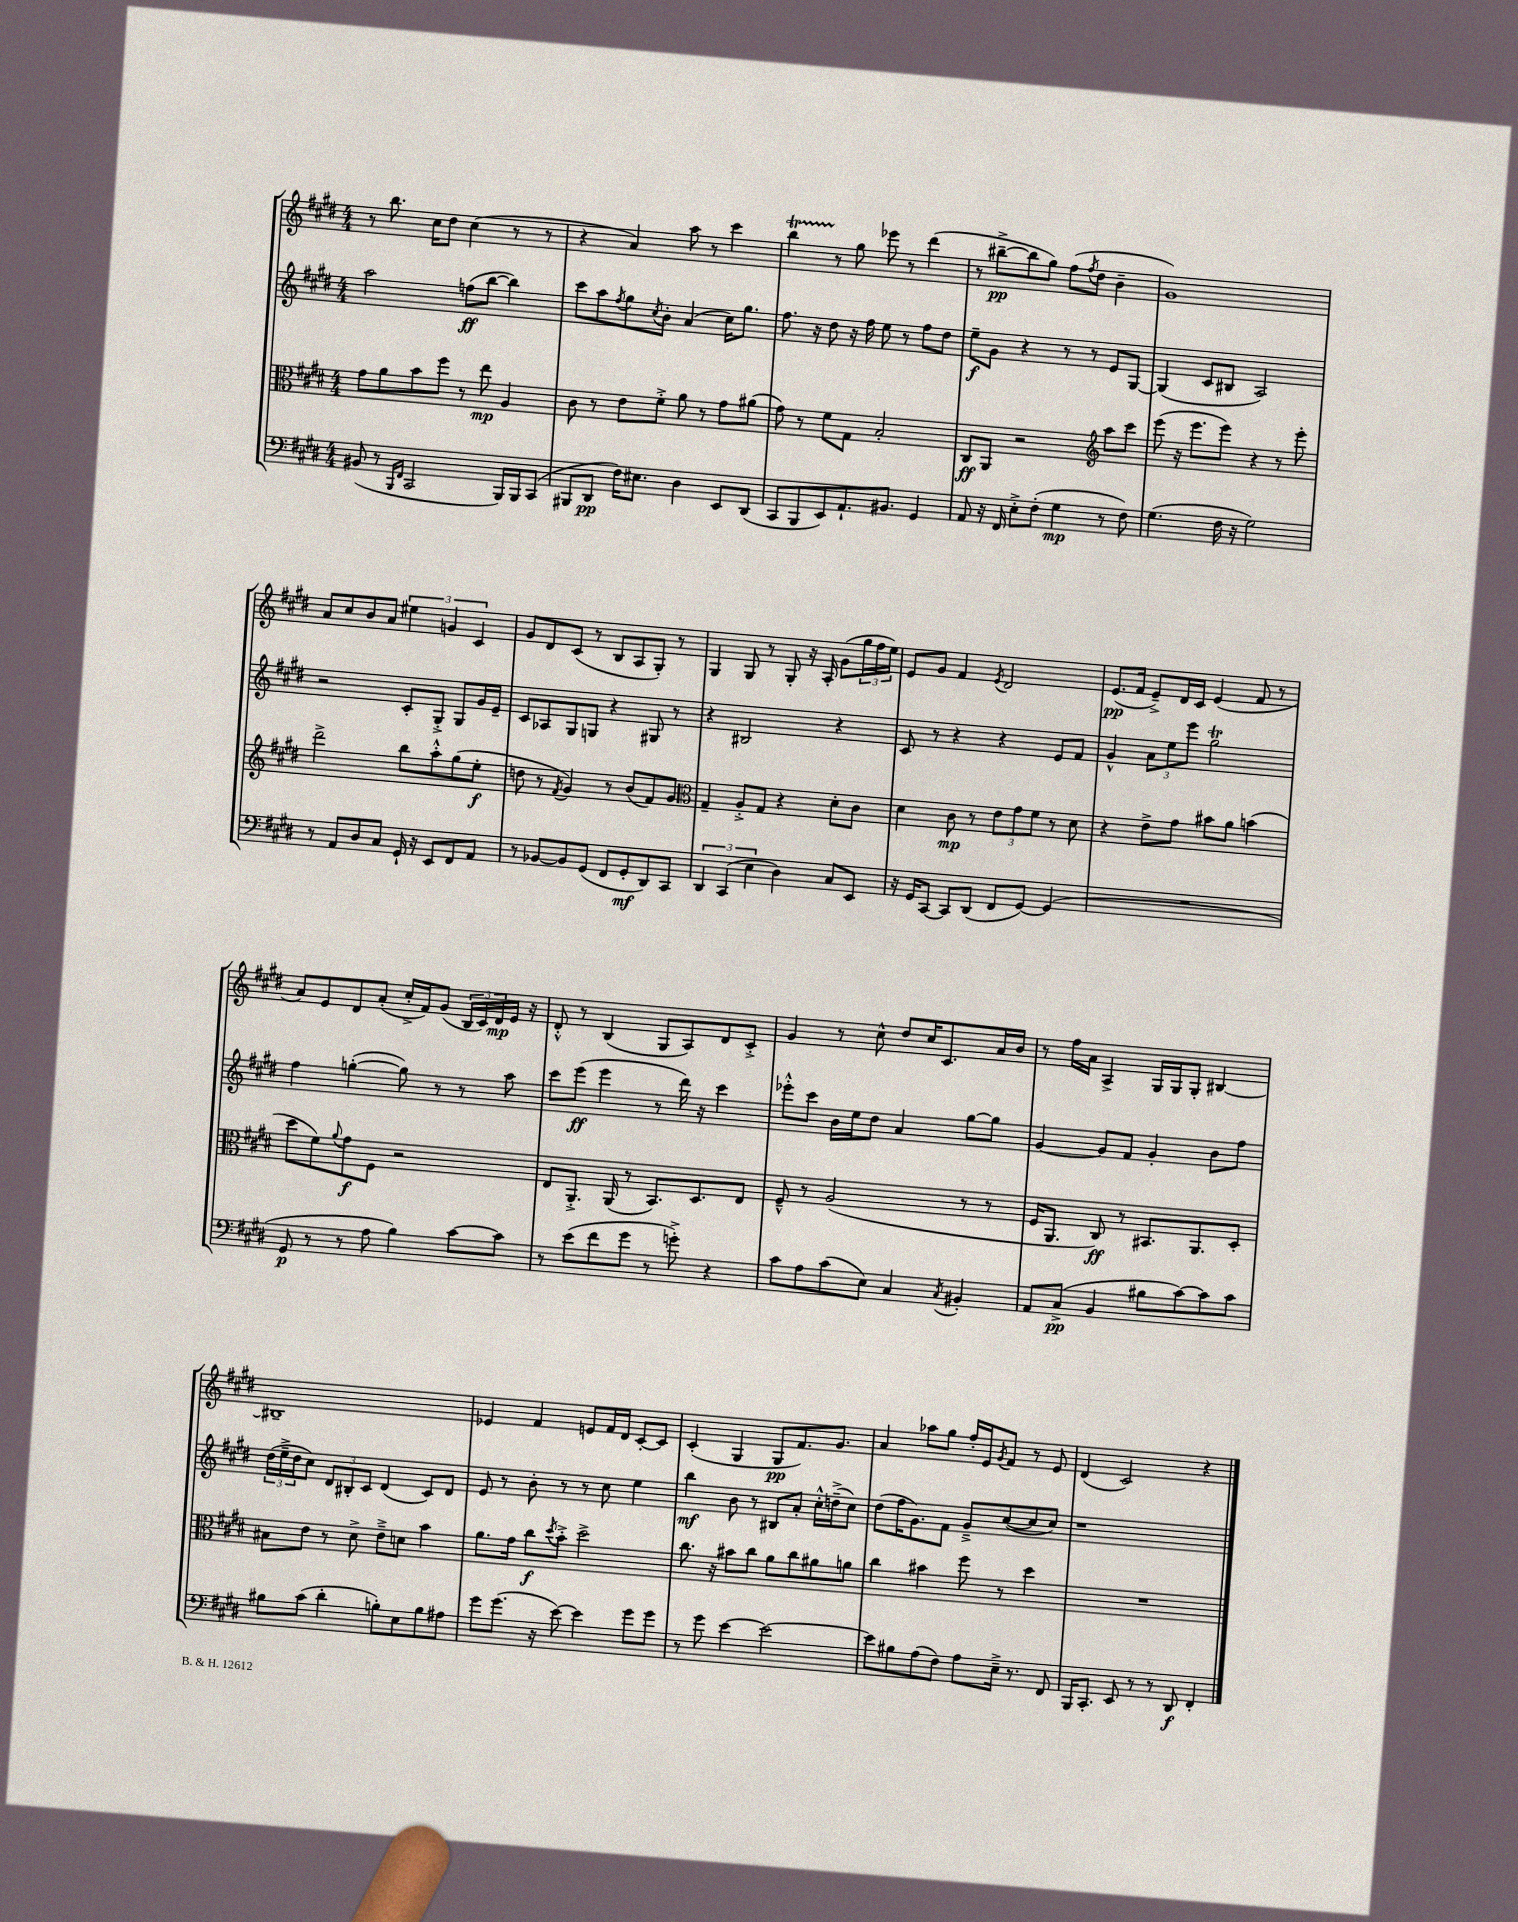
<<
\new StaffGroup <<
\new Staff = "s0" {
    \clef treble \key e \major \numericTimeSignature \time 4/4
    r8 b''8. cis''16 dis''8 cis''4( r8 r8 |
    r4 a'4) a''8 r8 cis'''4 |
    b''4\startTrillSpan r8\stopTrillSpan gis''8 ees'''8 r8 dis'''4( |
    r8 bis''8~--->\pp bis''8 gis''8) fis''8( \acciaccatura { fis''8 } dis''8 b'4-- |
    gis'1) |
    a'8 cis''8 b'8 a'8 \tuplet 3/2 { eis''4 g'4 cis'4 } |
    gis'8 dis'8 cis'8( r8 b8 a8 gis8-.) r8 |
    gis4 gis8 r8 gis8-. r16 a16-. gis'8( \tuplet 3/2 { gis''16 fis''16 e''16) } |
    e'8 gis'8 fis'4 \acciaccatura { e'8 } dis'2 |
    e'8.\pp( fis'16 e'8--->) dis'16 cis'16 e'4( fis'8 r8 |
    a'8) e'8 dis'8 a'8-.( cis''16-.-> fis'16) gis'8( \tuplet 3/2 { b16 cis'16) dis'16\mp } e'16 r16 |
    dis'8-.-^ r8 b4( gis8 a8) dis'8 cis'8-.-> |
    gis'4 r8 cis''8-^ dis''8 cis''16 cis'8. a'16 b'16 |
    r8 fis''16 a'16 a4-> gis16 gis16 gis8-. bis4~ |
    bis1-- |
    ees'4 fis'4 e'8 fis'16 dis'16 cis'8~-. cis'8 |
    cis'4-.( gis4 gis8\pp fis'8.) gis'8. |
    a'4 aes''8 gis''8 fis''16-. e'16 \acciaccatura { gis'8 } fis'8 r8 e'8 |
    dis'4( cis'2) r4 \bar "|." |
}
\new Staff = "s1" {
    \clef treble \key e \major \numericTimeSignature \time 4/4
    a''2 f''8\ff( b''8~ b''4) |
    cis'''8 a''8 \acciaccatura { fis''8 } gis''8 \acciaccatura { cis''8 } b'8-. a'4( cis''16) gis''8. |
    fis''8. r16 dis''8 r16 fis''16 e''8 r8 fis''8 dis''8 |
    e''8--\f gis'8 r4 r8 r8 e'8 gis8~ |
    gis4( cis'8 bis8 a2) |
    r2 cis'8-. gis8-.-> gis8 gis'16 e'16-- |
    cis'8 aes8 gis8 g8 r4 gis8 r8 |
    r4 bis2 r4 |
    cis'8 r8 r4 r4 e'8 fis'8 |
    gis'4-^ \tuplet 3/2 { a'8 e''8 e'''8 } gis''2\trill |
    fis''4 g''4~-.( g''8) r8 r8 a''8 |
    cis'''8 e'''8\ff( e'''4 r8 dis'''16) r16 cis'''4 |
    ees'''8-.-^ cis'''8 b'16 e''16 dis''8 a'4 gis''8~ gis''8 |
    gis'4~ gis'8 fis'8 gis'4-. b'8 fis''8 |
    \tuplet 3/2 { dis''16( e''16---> dis''16 } cis''8) \tuplet 3/2 { dis'8 bis8-. cis'8 } dis'4( cis'8) dis'8 |
    e'8 r8 b'8-. r8 r8 cis''8 e''4 |
    b''4\mf b'8 r8 bis8 a'8-. cis''16-.-^ d''16--->( cis''8) |
    dis''8( fis''16 gis'8.) fis'8 gis'8---> cis''8~( cis''8 cis''8) |
    r1 \bar "|." |
}
\new Staff = "s2" {
    \clef alto \key e \major \numericTimeSignature \time 4/4
    gis'8 a'8 b'8 fis''8 r8 e''8\mp a4 |
    cis'8 r8 e'8 fis'8-.-> a'8 r8 gis'8 ais'8( |
    gis'8) r8 fis'8 gis8 b2-. |
    cis8\ff a,8 r2 \clef treble a''8 cis'''8 |
    e'''8( r16 e'''8. e'''8) r4 r8 e'''8-. |
    dis'''2-> b''8 a''8-.-^ gis''8( e''8-.\f |
    d''8 r8 \acciaccatura { fis'8 } gis'4) r8 b'8( fis'8) gis'8 |
    \clef alto gis4-- a8-.-> gis8 r4 dis'8-. cis'8 |
    dis'4 cis'8\mp r8 \tuplet 3/2 { e'8 gis'8 fis'8 } r8 dis'8 |
    r4 e'8-> gis'8 bis'8 a'8 b'4( |
    dis''8 fis'8) \appoggiatura { a'8 } gis'8\f fis8 r2 |
    e8 a,8.-.-> a,16( r8 b,8.) dis8. e8 |
    fis8---^ r8 a2( r8 r8 |
    fis16 a,8. cis8\ff) r8 bis,8. a,8. dis8-. |
    bis8 e'8 r8 dis'8-> e'8---> d'8 b'4 |
    a'8. gis'16 cis''8\f \acciaccatura { dis''8 } b'8-.-> dis''2-> |
    cis''8. r16 bis'8 cis''8 a'8 cis''8 ais'8 a'8 |
    cis''4 bis'4 fis''8 r8 dis''4 |
    R1 \bar "|." |
}
\new Staff = "s3" {
    \clef bass \key e \major \numericTimeSignature \time 4/4
    bis,8( r8 \grace { b,,16 fis,16 } cis,2 b,,16) b,,16 cis,8( |
    bis,,8 dis,8\pp fis16) eis8. dis4 e,8 dis,8( |
    cis,8 b,,8 e,8) a,8.-! bis,8. gis,4 |
    a,8 r16 fis,16 e8-.-> fis8-.( gis4\mp r8 fis8) |
    gis4.( fis16 r16 gis2) |
    r8 a,8 dis8 cis8 gis,16-! r16 e,8 fis,8 a,8 |
    r8 bes,8~ bes,8 gis,8( fis,8 gis,8-.\mf dis,8) cis,8 |
    \tuplet 3/2 { dis,4 cis,4( e4 } dis4) cis8 e,8 |
    r16 gis,16 cis,8~ cis,8 dis,8( fis,8 gis,8~) gis,4( |
    R1 |
    gis,8\p r8 r8 a8 b4) cis'8~ cis'8 |
    r8 e'8( fis'8 gis'8 r8 g'8-.->) r4 |
    cis'8 a8 cis'8( e8) cis4 \acciaccatura { cis8 } bis,4-. |
    a,8 cis8->\pp( b,4 bis8 cis'8~) cis'8 cis'8 |
    bis8 cis'8( dis'4-. b8-.) e8 b8 ais8 |
    gis'8 gis'8.( r16 e'8~) e'4 gis'8 gis'8 |
    r8 gis'8 e'4~ e'2~ |
    e'8 bis8 a8( fis8) a8 e16---> r8. fis,8 |
    b,,16 cis,8.-. e,8 r8 r8 dis,8\f fis,4-. \bar "|." |
}
>>
>>
\layout { \context { \Score \remove "Bar_number_engraver" } }
